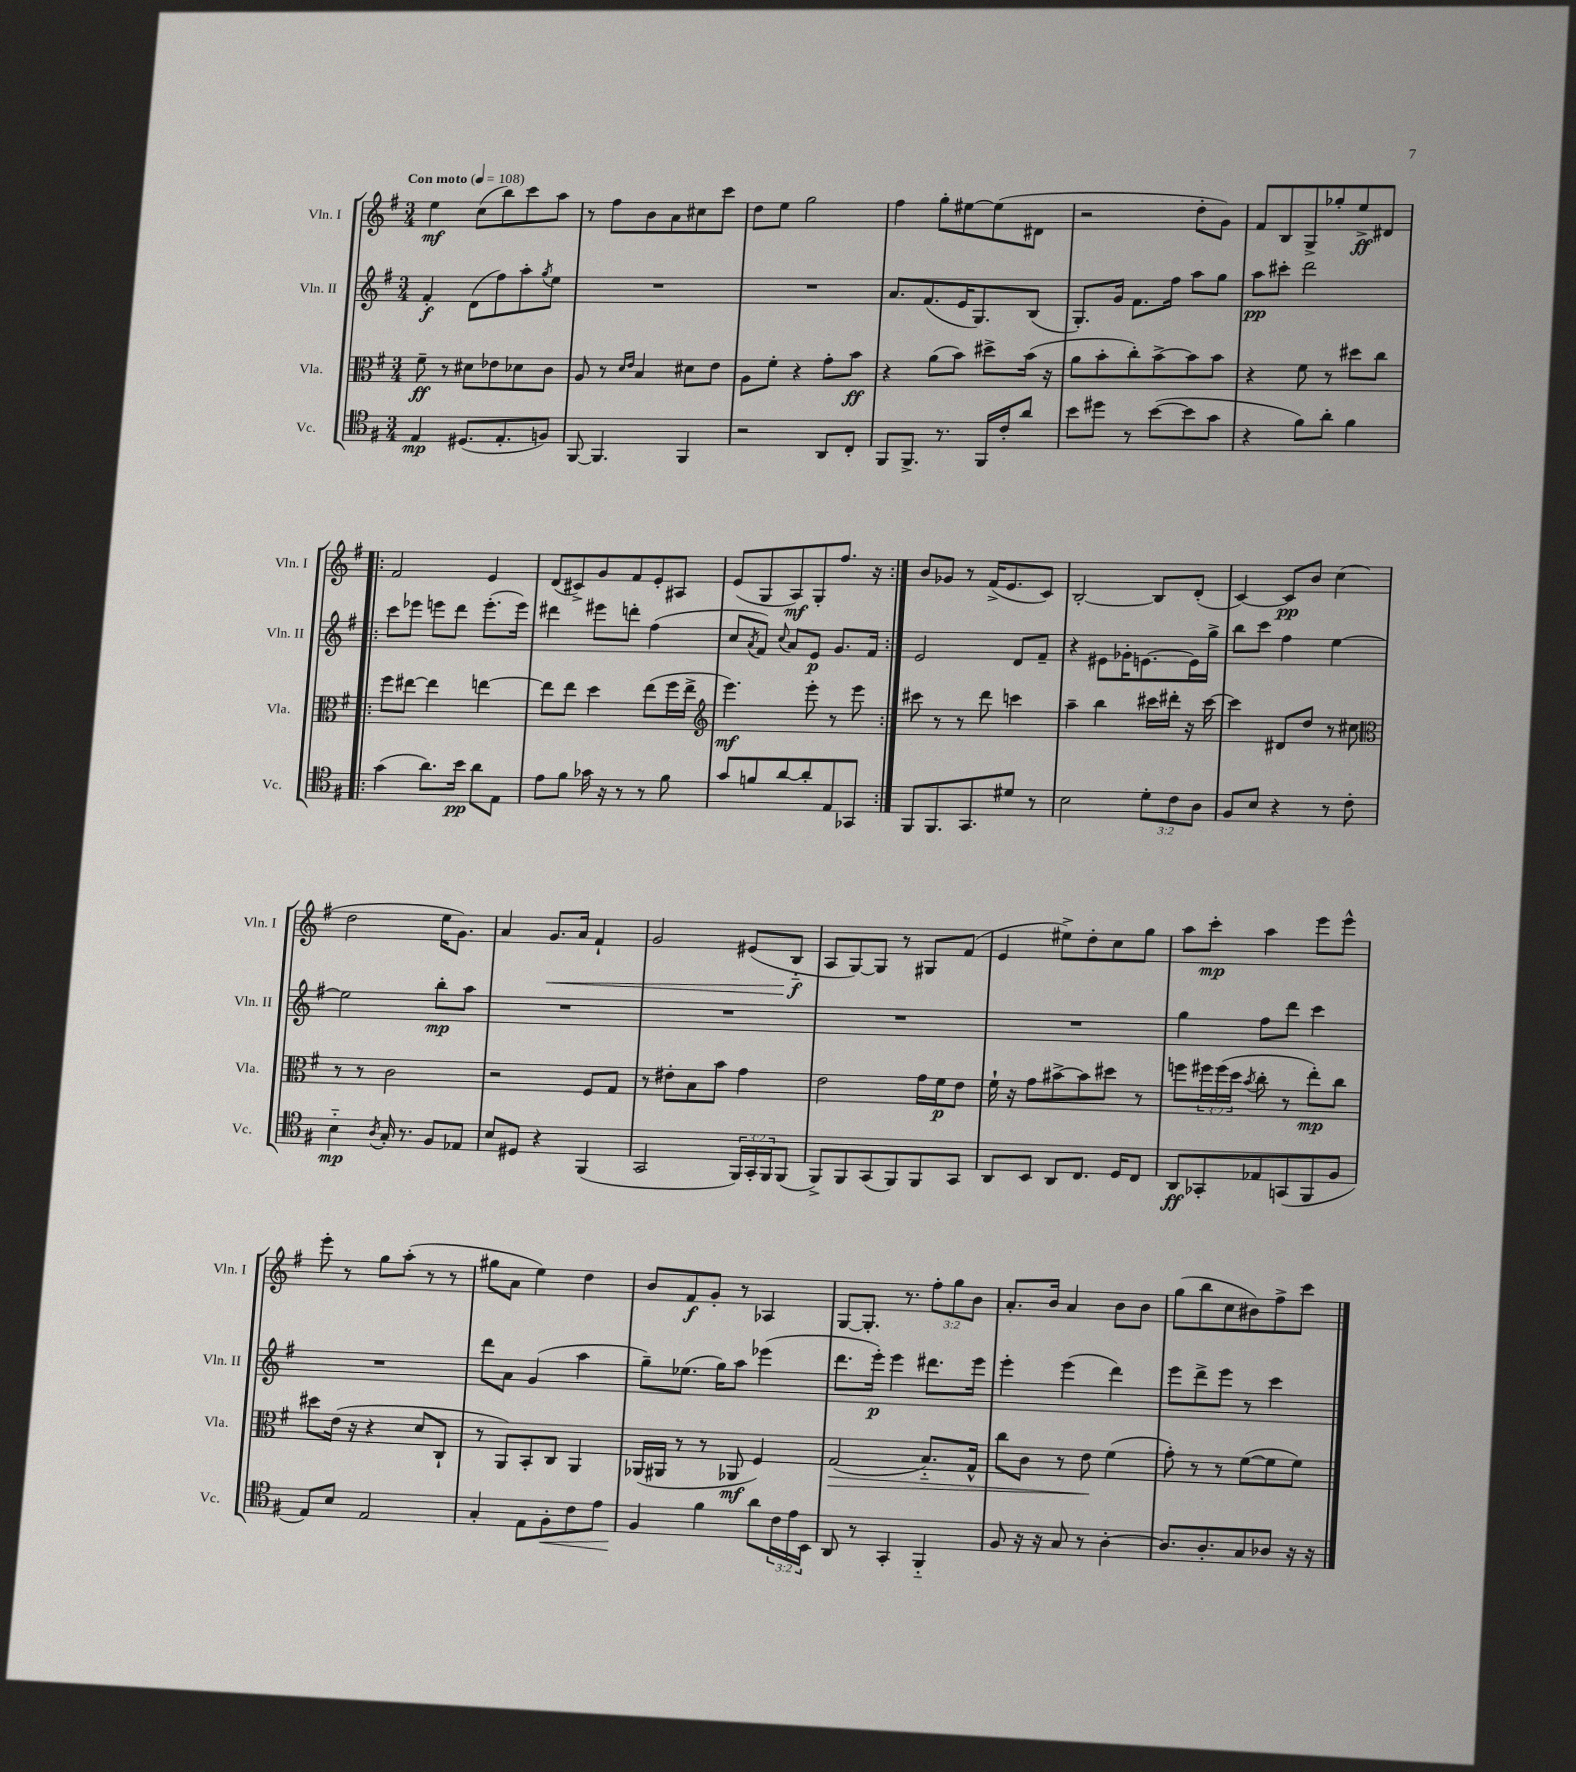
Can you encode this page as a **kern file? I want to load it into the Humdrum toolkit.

**kern	**dynam	**kern	**dynam	**kern	**dynam	**kern	**dynam
*part4	*part4	*part3	*part3	*part2	*part2	*part1	*part1
*staff4	*staff4	*staff3	*staff3	*staff2	*staff2	*staff1	*staff1
*I"Vc.	*	*I"Vla.	*	*I"Vln. II	*	*I"Vln. I	*
*I'Vc.	*	*I'Vla.	*	*I'Vln. II	*	*I'Vln. I	*
*clefC4	*	*clefC3	*	*clefG2	*	*clefG2	*
*k[f#]	*	*k[f#]	*	*k[f#]	*	*k[f#]	*
*M3/4	*	*M3/4	*	*M3/4	*	*M3/4	*
*MM108	*	*MM108	*	*MM108	*	*MM108	*
=1	=1	=1	=1	=1	=1	=1	=1
!	!	!	!	!	!	!LO:TX:a:B:t=Con moto	!
4E/	mp	8f#~\	ff	4f#'/	f	4ee\	mf
.	.	8r	.	.	.	.	.
(8.D#X/L	.	8d#X\L	.	(8d\L	.	(8cc\L	.
.	.	8e-X\	.	8ff#\)	.	8bb\)	.
8.E'/	.	.	.	.	.	.	.
.	.	8d-X\	.	8aa'\	.	8ccc\	.
.	.	.	.	8qgg/	.	.	.
8Fn/J)	.	8c\J	.	8ee\J	.	8aa\J	.
=2	=2	=2	=2	=2	=2	=2	=2
[8FF#/	.	8A/	.	2.r	.	8r	.
4.FF#/]	.	8r	.	.	.	8ff#\L	.
.	.	16qqd/LL	.	.	.	.	.
.	.	16qqe/JJ	.	.	.	.	.
.	.	4B/	.	.	.	8b\	.
.	.	.	.	.	.	8a\	.
4FF#/	.	8d#X\L	.	.	.	8cc#X\	.
.	.	8e\J	.	.	.	8ccc\J	.
=3	=3	=3	=3	=3	=3	=3	=3
2r	.	8A\L	.	2.r	.	8dd\L	.
.	.	8f#'\J	.	.	.	8ee\J	.
.	.	4r	.	.	.	2gg\	.
8AA/L	.	8g'\L	.	.	.	.	.
8C'/J	.	8b\J	ff	.	.	.	.
=4	=4	=4	=4	=4	=4	=4	=4
8FF#/L	.	4r	.	8.a/L	.	4ff#\	.
8.FF#^/J	.	.	.	.	.	.	.
.	.	.	.	(8.f#/	.	.	.
.	.	(8a\L	.	.	.	8gg'\L	.
8.r	.	.	.	.	.	.	.
.	.	8b\J)	.	16e/K	.	[8ee#X\	.
.	.	.	.	8.G/)	.	.	.
16FF#/LL	.	8dd#X^\L	.	.	.	(8ee#\]	.
16c'/J	.	.	.	.	.	.	.
8a/J	.	(16b\Jk	.	(8B/J	.	8d#X\J	.
.	.	16r	.	.	.	.	.
=5	=5	=5	=5	=5	=5	=5	=5
8b\L	.	8a\L	.	8.G'/L)	.	2r	.
8dd#X\J	.	8b'\	.	.	.	.	.
.	.	.	.	16g/Jk	.	.	.
8r	.	8cc'\)	.	8.f#\L	.	.	.
([8b\L	.	[8b^\	.	.	.	.	.
.	.	.	.	16ff#\Jk	.	.	.
8b\]	.	8b\]	.	8aa\L	.	8dd'\L	.
8g\J	.	8b\J	.	8gg\J	.	8g\J)	.
=6	=6	=6	=6	=6	=6	=6	=6
4r	.	4r	.	8aa\L	pp	8f#/L	.
.	.	.	.	8ccc#X'\J	.	8B/	.
8f#\L)	.	8f#\	.	2ddd\	.	8G^/	.
8a'\J	.	8r	.	.	.	8gg-X'/	.
4f#\	.	8dd#X\L	.	.	.	8ee^/	ff
.	.	8cc\J	.	.	.	8d#X/J	.
!!LO:LB:g=z
=7!|:	=7!|:	=7!|:	=7!|:	=7!|:	=7!|:	=7!|:	=7!|:
(4g\	.	8ff#\L	.	8ccc\L	.	2f#/	.
.	.	[8ee#X\J	.	8eee-X\J	.	.	.
8.a\L)	.	4ee#\]	.	8eeen\L	.	.	.
.	.	.	.	8ddd\J	.	.	.
16b\Jk	pp	.	.	.	.	.	.
8a\L	.	[4een\	.	(8.eee'\L	.	4e/	.
8E\J	.	.	.	.	.	.	.
.	.	.	.	16eee\Jk)	.	.	.
=8	=8	=8	=8	=8	=8	=8	=8
8e\L	.	8ee\L]	.	4ddd#X\	.	(8d/L	.
8f#\J	.	8ee\J	.	.	.	8c#X^/)	.
16g-X\	.	4dd\	.	8eee#X\L	.	8g/	.
16r	.	.	.	.	.	.	.
8r	.	.	.	8dddn'\J	.	8f#/	.
8r	.	(8ee\L	.	(4ff#\	.	8e'/	.
8f#\	.	16ff#\L	.	.	.	8A#X/J	.
.	.	16ee^\JJ	.	.	.	.	.
=9	=9	=9	=9	=9	=9	=9	=9
*	*	*clefG2	*	*	*	*	*
8g/L	.	4.eee\)	mf	8cc/L	.	(8e/L	.
.	.	.	.	8qa/	.	.	.
8fn/	.	.	.	8f#/J)	.	8G/	.
.	.	.	.	8qqcc/	.	.	.
[8a/	.	.	.	8a/L	.	8A/)	mf
8a'/]	.	8eee'\	.	8e/J	p	8G'/	.
8E/	.	8r	.	8.g/L	.	8.ff#/J	.
8GG-X/J	.	8eee\	.	.	.	.	.
.	.	.	.	16f#/Jk	.	16r	.
=10:|!	=10:|!	=10:|!	=10:|!	=10:|!	=10:|!	=10:|!	=10:|!
8FF#/L	.	8ccc#X\	.	2e/	.	8b/L	.
8.FF#/	.	8r	.	.	.	8g-X/J	.
.	.	8r	.	.	.	8r	.
8.GG/	.	.	.	.	.	.	.
.	.	8ddd\	.	.	.	(16f#^/KL	.
.	.	.	.	.	.	8.e/	.
8d#X/J	.	4cccn\	.	8d/L	.	.	.
8r	.	.	.	8f#~/J	.	8c/J)	.
=11	=11	=11	=11	=11	=11	=11	=11
2B\	.	4aa~\	.	4r	.	[2B'/	.
.	.	4bb\	.	8e#X\L	.	.	.
.	.	.	.	16g-X'\K	.	.	.
.	.	.	.	[8.en\	.	.	.
12d'\L	.	16ccc#X\LL	.	.	.	8B/L]	.
.	.	16ddd#X'\JJ	.	.	.	.	.
12c\	.	.	.	.	.	.	.
.	.	16r	.	16e\L]	.	(8d'/J	.
12A\J	.	.	.	.	.	.	.
.	.	[16ccc#\	.	16gg^\JJ	.	.	.
=12	=12	=12	=12	=12	=12	=12	=12
8F#/L	.	4ccc#\]	.	8bb\L	.	[4c/)	.
8B/J	.	.	.	8ccc\J	.	.	.
4r	.	8d#X/L	.	4ff#\	.	8c/L]	pp
.	.	8dd/J	.	.	.	8b/J	.
8r	.	8r	.	[4ee\	.	(4cc\	.
8c'\	.	8cc#X\	.	.	.	.	.
!!LO:LB:g=z
=13	=13	=13	=13	=13	=13	=13	=13
*	*	*clefC3	*	*	*	*	*
4B\	mp	8r	.	2ee\]	.	2dd\	.
.	.	8r	.	.	.	.	.
8qA/	.	.	.	.	.	.	.
16G'/	.	2c\	.	.	.	.	.
8.r	.	.	.	.	.	.	.
8F#/L	.	.	.	8bb'\L	mp	16ee\KL	.
.	.	.	.	.	.	8.g\J)	.
8E-X/J	.	.	.	8aa\J	.	.	.
=14	=14	=14	=14	=14	=14	=14	=14
8B/L	.	2r	.	2.r	.	4a/	.
8D#X/J	.	.	.	.	.	.	.
!	!	!	!	!	!	!	!LO:HP:b
4r	.	.	.	.	.	8.g/L	<
.	.	.	.	.	.	16a/Jk	.
(4FF#/	.	8F#/L	.	.	.	4f#`/	.
.	.	8G/J	.	.	.	.	.
=15	=15	=15	=15	=15	=15	=15	=15
2GG/	.	8r	.	2.r	.	2g/	.
.	.	8e#X'\L	.	.	.	.	.
.	.	8B\	.	.	.	.	.
.	.	8b\J	.	.	.	.	.
24FF#/LL)	.	4g\	.	.	.	(8e#X/L	.
24GG'/	.	.	.	.	.	.	.
24FF#/J	.	.	.	.	.	.	.
(8FF#/J	.	.	.	.	.	8B/J	f
.	.	.	.	.	.	.	[
=16	=16	=16	=16	=16	=16	=16	=16
8FF#^/L)	.	2e\	.	2.r	.	8A/L	.
8FF#/	.	.	.	.	.	[8G/)	.
(8GG/	.	.	.	.	.	8G/J]	.
8FF#/)	.	.	.	.	.	8r	.
8FF#/	.	16g\LL	.	.	.	8G#X/L	.
.	.	16f#\J	p	.	.	.	.
8GG/J	.	8e\J	.	.	.	(8f#/J	.
=17	=17	=17	=17	=17	=17	=17	=17
8AA/L	.	16f#`\	.	2.r	.	4e/	.
.	.	16r	.	.	.	.	.
8BB/J	.	8g\L	.	.	.	.	.
8AA/L	.	[8b#X^\	.	.	.	8ee#X^\L)	.
8.C/J	.	8b#\]	.	.	.	8dd'\	.
.	.	8dd#X\J	.	.	.	8cc\	.
16D/KL	.	.	.	.	.	.	.
8C/J	.	8r	.	.	.	8gg\J	.
=18	=18	=18	=18	=18	=18	=18	=18
8AA/L	ff	8ffn\L	.	4gg\	.	8aa\L	.
8GG-X'/	.	24ff#X\L	.	.	.	8ccc'\J	mp
.	.	(24ff#\	.	.	.	.	.
.	.	24dd\JJ	.	.	.	.	.
.	.	8qb/	.	.	.	.	.
8E-X/	.	8cc'\	.	8ff#\L	.	4aa\	.
(8GGn/	.	8r	.	8ddd\J	.	.	.
8FF#/	.	8ee'\L)	mp	4ccc\	.	8eee\L	.
8F#/J	.	8cc\J	.	.	.	8eee^^\J	.
!!LO:LB:g=z
=19	=19	=19	=19	=19	=19	=19	=19
8E/L)	.	8dd#X\L	.	2.r	.	8eee'\	.
8B/J	.	(16e\Jk	.	.	.	8r	.
.	.	16r	.	.	.	.	.
2E/	.	4r	.	.	.	8gg\L	.
.	.	.	.	.	.	(8aa'\J	.
.	.	8d/L	.	.	.	8r	.
.	.	8C`/J	.	.	.	8r	.
=20	=20	=20	=20	=20	=20	=20	=20
4G'/	.	8r	.	8ddd\L	.	8gg#X\L	.
.	.	8AA/L)	.	8a\J	.	8a\J	.
8E\L	.	8BB'/	.	(4g/	.	4ee\)	.
!	!LO:HP:b	!	!	!	!	!	!
8F#'\	<	8C/J	.	.	.	.	.
8c\	.	4AA/	.	4aa\	.	4dd\	.
8e\J	.	.	.	.	.	.	.
=21	=21	=21	=21	=21	=21	=21	=21
4F#/	.	(16AA-X/LL	.	8gg~\L)	.	8b/L	.
.	.	16AA#X/JJ	.	.	.	.	.
.	.	8r	.	(8.ee-X\J	.	8f#/	f
4f#\	[	8r	.	.	.	8g'/J	.
.	.	.	.	16gg\KL)	.	.	.
.	.	8AA-X/	mf	8aa\J	.	8r	.
8a\L	.	4F#/)	.	(4eee-X\	.	4A-X/	.
24c\L	.	.	.	.	.	.	.
24e\	.	.	.	.	.	.	.
24BB\JJ	.	.	.	.	.	.	.
=22	=22	=22	=22	=22	=22	=22	=22
!	!	!	!LO:HP:b	!	!	!	!
8AA/	.	(2G/	>	8.ddd\L	.	[8G/L	.
8r	.	.	.	.	.	8.G'/J]	.
.	.	.	.	16eee'\Jk)	p	.	.
4GG'/	.	.	.	4eee\	.	.	.
.	.	.	.	.	.	8.r	.
4FF#/	.	8.B/L)	.	8.ddd#X\L	.	12ff#'\L	.
.	.	.	.	.	.	12gg\	.
.	.	.	.	.	.	12b\J	.
.	.	16G^^/Jk	.	16eee\Jk	.	.	.
=23	=23	=23	=23	=23	=23	=23	=23
8F#/	.	8cc\L	.	4eee'\	.	8.a'/L	.
16r	.	8c\J	.	.	.	.	.
16r	.	.	.	.	.	16b/Jk	.
8G/	.	8r	.	(4eee\	.	4a/	.
8r	.	8e\	.	.	.	.	.
[4A'\	.	(4f#\	]	4ddd\)	.	8b\L	.
.	.	.	.	.	.	8b\J	.
=24	=24	=24	=24	=24	=24	=24	=24
8.A/L]	.	8g'\)	.	8eee\L	.	(8gg\L	.
.	.	8r	.	8ddd^\	.	8bb\	.
8.A'/	.	.	.	.	.	.	.
.	.	8r	.	8eee\J	.	8cc\	.
8G/	.	([8f#\L	.	8r	.	8b#X\)	.
8A-X/J	.	8f#\]	.	4ccc\	.	8ff#^\	.
16r	.	8f#\J)	.	.	.	8ccc\J	.
16r	.	.	.	.	.	.	.
==	==	==	==	==	==	==	==
*-	*-	*-	*-	*-	*-	*-	*-
